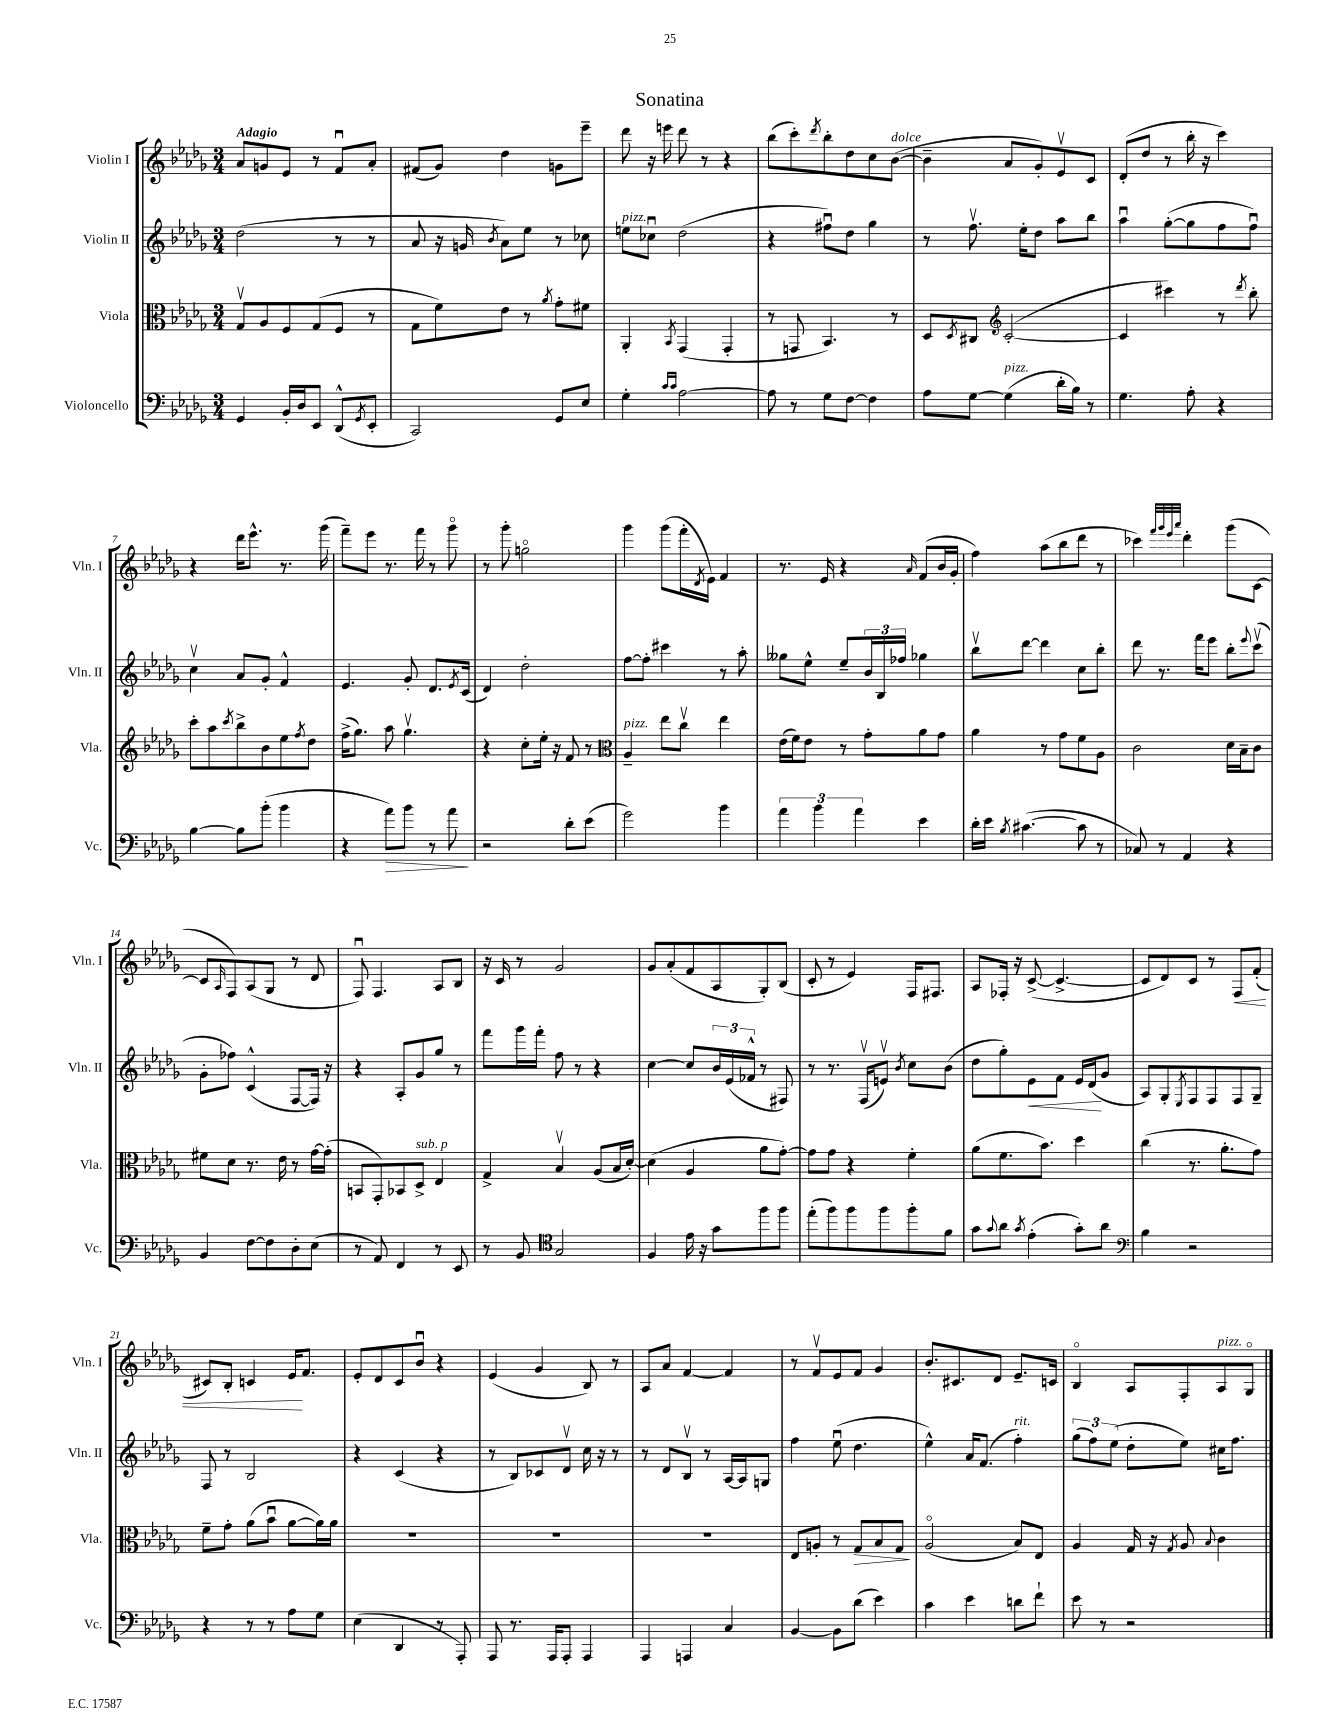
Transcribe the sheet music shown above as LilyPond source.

\header { title = "Sonatina" }
<<
\new StaffGroup <<
\new Staff = "s0" \with { instrumentName = "Violin I" shortInstrumentName = "Vln. I" } {
    \clef treble \key des \major \numericTimeSignature \time 3/4 \tempo "Adagio"
    aes'8 g'8 ees'8 r8 f'8\downbow aes'8-. |
    fis'8( ges'8) des''4 g'8 ees'''8-- |
    des'''8 r16 e'''16 des'''8 r8 r4 |
    bes''8( c'''8-.) \acciaccatura { des'''8 } bes''8-. des''8 c''8 bes'8~^\markup { \italic "dolce" }( |
    bes'4-- aes'8 ges'8-.) ees'8\upbow c'8 |
    des'8-.( des''8 r8 bes''16-. r16 c'''4) |
    r4 des'''16 ees'''8.-^ r8. ges'''16( |
    f'''8--) ees'''8 r8. f'''16 r8 ges'''8\flageolet |
    r8 ges'''8-. g''2\flageolet |
    ges'''4 ges'''8( f'''16-. \acciaccatura { des'8 } ees'16) f'4 |
    r8. ees'16 r4 \grace { aes'16 } f'8( bes'16 ges'16-. |
    f''4) aes''8( bes''8 des'''8 r8 |
    ces'''4) \grace { f'''32 ges'''32 ees'''32 aes'''32 } des'''4-. ges'''8( c'8~ |
    c'8 \grace { aes16 } f8) aes8( ges8 r8 des'8 |
    f8\downbow) f4. aes8 bes8 |
    r16 c'16 r8 ges'2 |
    ges'8 aes'8-.( f'8 aes8 ges8-.) bes8( |
    c'8-. r8 ees'4) f16 fis8. |
    aes8 fes16-. r16 c'8~->( c'4.~-> |
    c'8 des'8) c'8 r8 f8\< f'8-.( |
    cis'8) bes8-. c'4 ees'16\! f'8. |
    ees'8-. des'8 c'8 bes'8\downbow r4 |
    ees'4( ges'4 bes8) r8 |
    aes8 aes'8 f'4~ f'4 |
    r8 f'8\upbow ees'8 f'8 ges'4 |
    bes'8.-. cis'8. des'8 ees'8.-- c'16 |
    bes4\flageolet aes8 f8-. aes8^\markup { \italic "pizz." } ges8\flageolet \bar "|." |
}
\new Staff = "s1" \with { instrumentName = "Violin II" shortInstrumentName = "Vln. II" } {
    \clef treble \key des \major \numericTimeSignature \time 3/4
    des''2( r8 r8 |
    aes'8 r16 g'16 \acciaccatura { bes'8 } aes'8) ees''8 r8 ces''8 |
    e''8^\markup { \italic "pizz." } ces''8\downbow des''2( |
    r4 fis''8\downbow) des''8 ges''4 |
    r8 f''8.\upbow ees''16-. des''8 aes''8 bes''8 |
    aes''4\downbow ges''8~-.( ges''8 f''8 f''8\downbow) |
    c''4\upbow aes'8 ges'8-. f'4-^ |
    ees'4. ges'8-. des'8. \acciaccatura { ees'8 } c'16( |
    des'4) des''2-. |
    f''8~ f''8-. cis'''4 r8 aes''8-. |
    geses''8 ees''8-^ ees''8-- \tuplet 3/2 { bes'16 bes16 fes''16 } ges''4 |
    bes''8\upbow des'''8~ des'''4 c''8 bes''8-. |
    des'''8 r8. f'''16 ees'''8 bes''8-. \appoggiatura { ees'''8 } c'''8\upbow( |
    ges'8-. fes''8) c'4-^( f8~ f16) r16 |
    r4 aes8-. ges'8 ges''8 r8 |
    f'''8 ges'''16 f'''16-. f''8 r8 r4 |
    c''4~ c''8 \tuplet 3/2 { bes'16 ees'16( fes'16-^ } r8 fis8) |
    r8 r8. f16\upbow( e'8\upbow) \acciaccatura { bes'8 } c''8 bes'8( |
    des''8 ges''8-.) ees'8\< f'8 ees'16 des'16\!( ges'8 |
    aes8) ges8-. \acciaccatura { ees8 } f8 f8 f8 ges8-- |
    f8 r8 bes2 |
    r4 c'4( r4 |
    r8 bes8) ces'8 des'8\upbow c''16 r16 r8 |
    r8 des'8 bes8\upbow r8 aes16~ aes16 g8 |
    f''4 ees''8\downbow( des''4. |
    ees''4-^) aes'16 f'8.( f''4-.^\markup { \italic "rit." }) |
    \tuplet 3/2 { ges''8( f''8) ees''8( } des''8-. ees''8) cis''16 f''8. \bar "|." |
}
\new Staff = "s2" \with { instrumentName = "Viola" shortInstrumentName = "Vla." } {
    \clef alto \key des \major \numericTimeSignature \time 3/4
    ges8\upbow aes8 f8 ges8( f8 r8 |
    ges8 f'8) ees'8 r8 \acciaccatura { aes'8 } ges'8-. fis'8 |
    aes,4-. \acciaccatura { bes,8 } ges,4( ges,4-. |
    r8 g,8 bes,4.) r8 |
    des8 \acciaccatura { des8 } cis8 \clef treble c'2~-.( |
    c'4 cis'''4) r8 \acciaccatura { des'''8 } bes''8-. |
    c'''8-. aes''8 \acciaccatura { c'''8 } bes''8-> bes'8 ees''8 \acciaccatura { f''8 } des''8 |
    f''16->( ges''8.) aes''8 ges''4.\upbow |
    r4 c''8-. ees''16-. r16 f'8 r8 |
    \clef alto aes4--^\markup { \italic "pizz." } ees''8 c''8\upbow ees''4 |
    ees'16( f'16) ees'8 r8 ges'8-. aes'8 ges'8 |
    aes'4 r8 ges'8 f'8 aes8 |
    c'2 des'16 bes16-- c'8 |
    fis'8 des'8 r8. ees'16 r8 ges'16~ ges'16-.( |
    b,8 ges,8-.) bes,8 des8->^\markup { \italic "sub. p" } ees4 |
    ges4-> bes4\upbow aes8( bes16 des'16~-.) |
    des'4( aes4 aes'8 ges'8~-.) |
    ges'8 ges'8 r4 f'4-. |
    aes'8( f'8. bes'8.) des''4 |
    c''4( r8. aes'8.-. ges'8) |
    f'8-- ges'8-. aes'8( bes'8\downbow aes'8~ aes'16) aes'16 |
    R2. |
    R2. |
    R2. |
    ees8 a8-. r8 ges8\> bes8 ges8\! |
    aes2\flageolet( bes8) ees8 |
    aes4 ges16 r16 \acciaccatura { ges8 } aes8 \appoggiatura { bes8 } c'4 \bar "|." |
}
\new Staff = "s3" \with { instrumentName = "Violoncello" shortInstrumentName = "Vc." } {
    \clef bass \key des \major \numericTimeSignature \time 3/4
    ges,4 bes,16-. des16 ees,8 des,8-^( \acciaccatura { ges,8 } ees,8-. |
    c,2) ges,8 ees8 |
    ges4-. \grace { c'16 c'16 } aes2~ |
    aes8 r8 ges8 f8~ f4 |
    aes8 ges8~ ges4^\markup { \italic "pizz." }( des'16-. bes16) r8 |
    ges4. aes8-. r4 |
    bes4~ bes8 bes'8-.( bes'4 |
    r4 aes'8\>) bes'8 r8 aes'8\! |
    r2 des'8-. ees'8( |
    ges'2) bes'4 |
    \tuplet 3/2 { aes'4 bes'4 aes'4 } ees'4 |
    des'16-. ees'16 \acciaccatura { bes8 } cis'4.~( cis'8 r8 |
    ces8) r8 aes,4 r4 |
    bes,4 f8~ f8 des8-. ees8( |
    r8 aes,8) f,4 r8 ees,8 |
    r8 bes,8 \clef tenor ges2 |
    f4 ees'16 r16 ges'8 f''8 f''8 |
    ees''8-.( f''8) f''8 f''8 f''8-. f'8 |
    ges'8 \appoggiatura { ges'8 } aes'8 \acciaccatura { ges'8 } ees'4-.( ges'8-.) aes'8 |
    \clef bass bes4 r2 |
    r4 r8 r8 aes8 ges8 |
    ees4( des,4 r8 aes,,8-.) |
    aes,,8 r8. aes,,16 aes,,8-. aes,,4 |
    aes,,4 a,,4 c4 |
    bes,4~ bes,8 des'8( ees'4) |
    c'4 ees'4 d'8 f'8-! |
    ees'8 r8 r2 \bar "|." |
}
>>
>>
